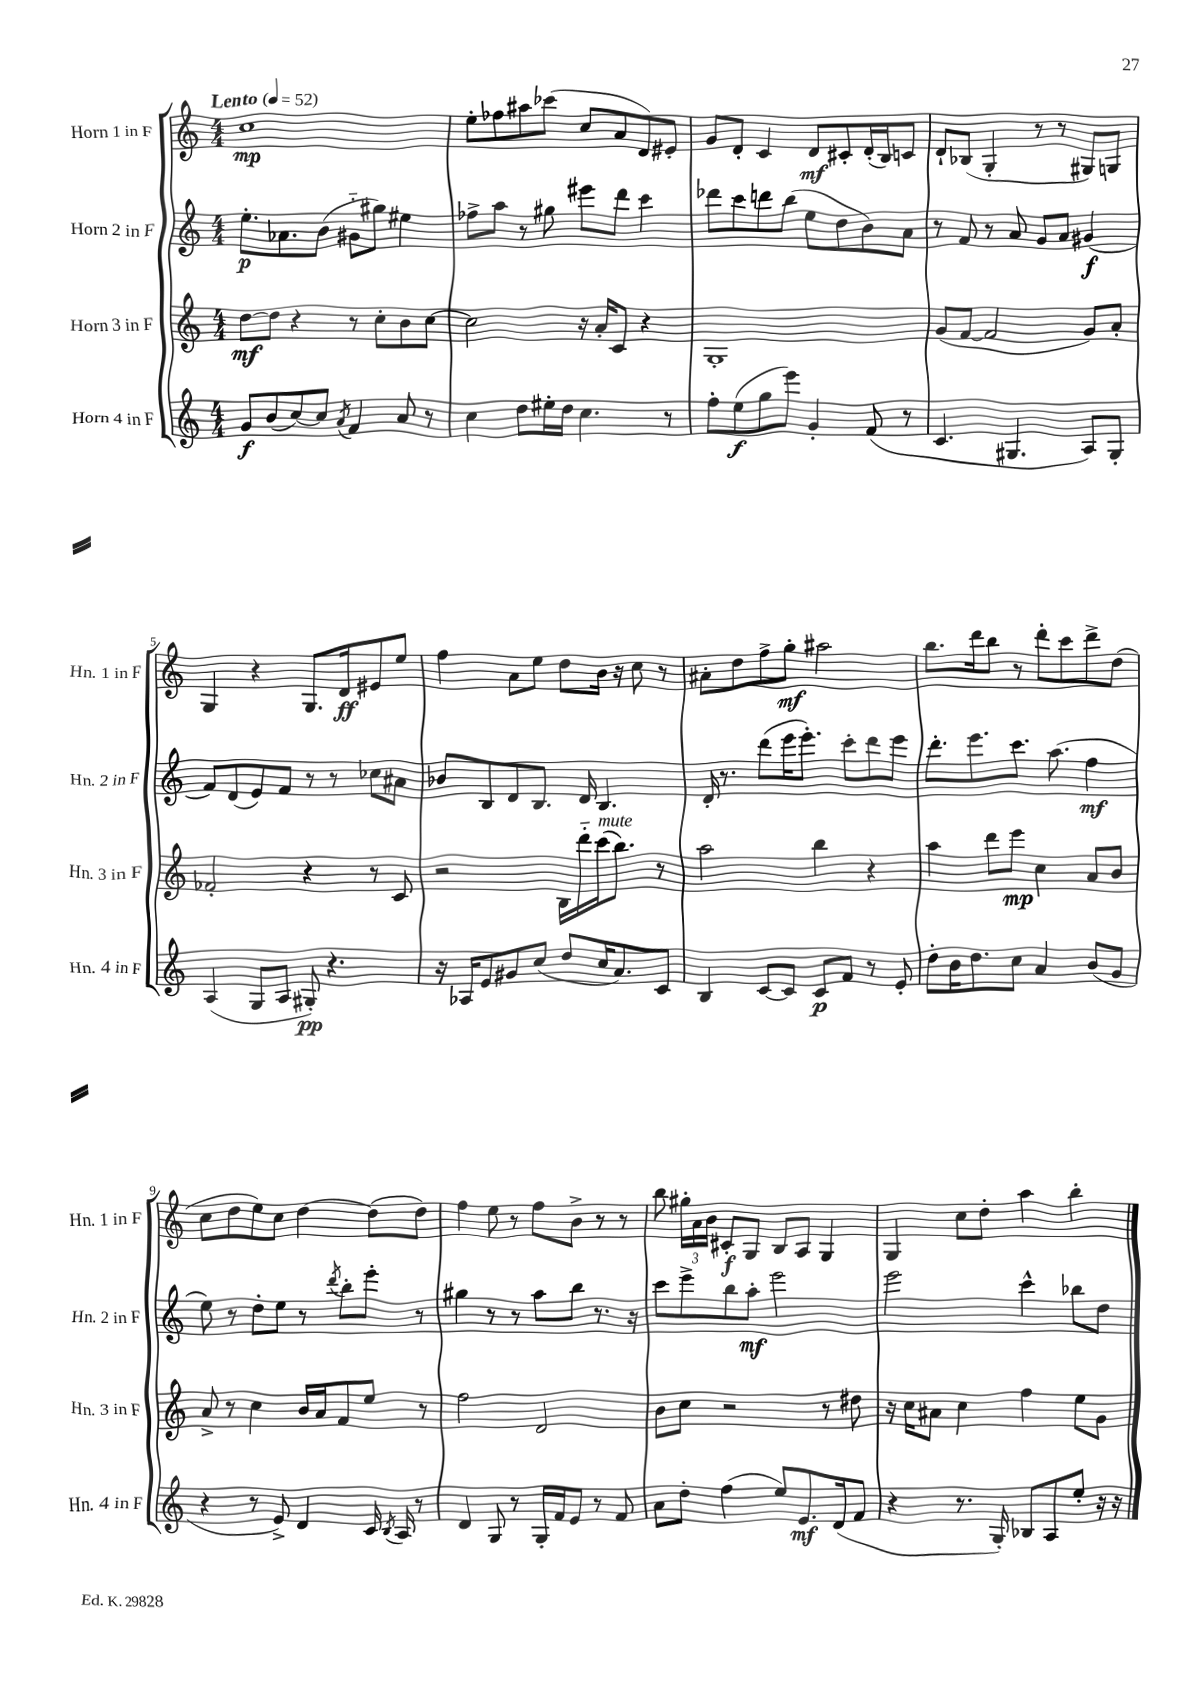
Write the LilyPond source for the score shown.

<<
\new StaffGroup <<
\new Staff = "s0" \with { instrumentName = "Horn 1 in F" shortInstrumentName = "Hn. 1 in F" } {
    \clef treble \key c \major \numericTimeSignature \time 4/4 \tempo "Lento" 4 = 52
    \autoBeamOff c''1\mp |
    e''8[-. fes''8 ais''8 ces'''8]( c''8[ a'8 d'8) eis'8]-. |
    g'8[ d'8]-. c'4 d'8[\mf cis'8-. d'16-.( b16) c'8] |
    d'8[-! bes8]( g4-. r8 r8 gis8[) g8] |
    g4 r4 g8.[ d'16\ff eis'8 e''8] |
    f''4 a'8[ e''8] d''8[ b'16] r16 c''8 r8 |
    ais'8[-. d''8 f''8-> g''8]-.\mf ais''2 |
    b''8.[ d'''16 b''8] r8 d'''8[-. c'''8 d'''8-> d''8]( |
    c''8[ d''8 e''8) c''8] d''4~ d''8[( d''8]) |
    f''4 e''8 r8 f''8[ b'8]-> r8 r8 |
    b''8 \tuplet 3/2 { gis''16[-. a'16 b'16] } cis'8[-.\f g8] b8[ a8] g4 |
    g4 c''8[ d''8]-. a''4 b''4-. \bar "|." |
}
\new Staff = "s1" \with { instrumentName = "Horn 2 in F" shortInstrumentName = "Hn. 2 in F" } {
    \clef treble \key c \major \numericTimeSignature \time 4/4
    \autoBeamOff e''8.[-.\p aes'8. b'8]( gis'8[-_ gis''8]) eis''4 |
    fes''8[-> a''8] r8 gis''8 eis'''8[ d'''8] c'''4 |
    des'''8[ c'''8 d'''8 b''8]( e''8[ d''8 b'8) a'8] |
    r8 f'8 r8 a'8 g'8[ a'8] gis'4\f( |
    f'8[) d'8( e'8) f'8] r8 r8 ces''8[ ais'8] |
    bes'8[ b8 d'8 b8.] d'16 b4. |
    d'16-. r8. d'''8[( e'''16 e'''8.]-.) c'''8[-. d'''8 e'''8] |
    d'''8.[-. e'''8. c'''8.] a''8.( f''4\mf |
    e''8) r8 d''8[-. e''8] r8 \acciaccatura { d'''8 } b''8[-. e'''8]-. r8 |
    gis''4 r8 r8 a''8[ b''8] r8. r16 |
    c'''8[ e'''8-> b''8 a''8]-.\mf e'''2 |
    e'''2 c'''4-^ bes''8[ d''8] \bar "|." |
}
\new Staff = "s2" \with { instrumentName = "Horn 3 in F" shortInstrumentName = "Hn. 3 in F" } {
    \clef treble \key c \major \numericTimeSignature \time 4/4
    \autoBeamOff d''8[~\mf d''8] r4 r8 c''8[-. b'8 c''8]~ |
    c''2 r16 a'16[-. c'8] r4 |
    g1-. |
    g'8[( f'8]~ f'2 g'8[) a'8]-. |
    fes'2-. r4 r8 c'8 |
    r2 b16[ d'''16-_ c'''16^\markup { \italic "mute" }( b''8.]) r8 |
    a''2 b''4 r4 |
    a''4 d'''8[ e'''8]\mp c''4 a'8[ b'8] |
    a'8-> r8 c''4 b'16[ a'16 f'8 e''8] r8 |
    f''2 d'2 |
    b'8[ c''8] r2 r8 dis''8 |
    r16 c''16[ ais'8] c''4 f''4 e''8[ g'8] \bar "|." |
}
\new Staff = "s3" \with { instrumentName = "Horn 4 in F" shortInstrumentName = "Hn. 4 in F" } {
    \clef treble \key c \major \numericTimeSignature \time 4/4
    \autoBeamOff g'8[\f b'8( c''8~) c''8] \acciaccatura { a'8 } f'4 a'8 r8 |
    c''4 d''8[ eis''16-. d''16] c''4. r8 |
    f''8[-. e''8\f( g''8 e'''8]) g'4-. f'8( r8 |
    c'4. gis4. a8[) gis8]-. |
    a4( g8[ a8] gis8-.\pp) r4. |
    r16 aes16[ e'8 gis'8 c''8]( d''8[ c''16 a'8.) c'8] |
    b4 c'8[~ c'8] c'8[\p f'8] r8 e'8-. |
    d''8[-. b'16 d''8. c''8] a'4 b'8[( g'8] |
    r4 r8 e'8->) d'4 c'16 \acciaccatura { b8 } a16 r8 |
    d'4 g8 r8 g16[-. f'16 e'8] r8 f'8 |
    a'8[ d''8]-. f''4( e''8[) e'8.\mf d'16( f'8] |
    r4 r8. g16-.) bes8[ a8 e''8]-. r16 r16 \bar "|." |
}
>>
>>
